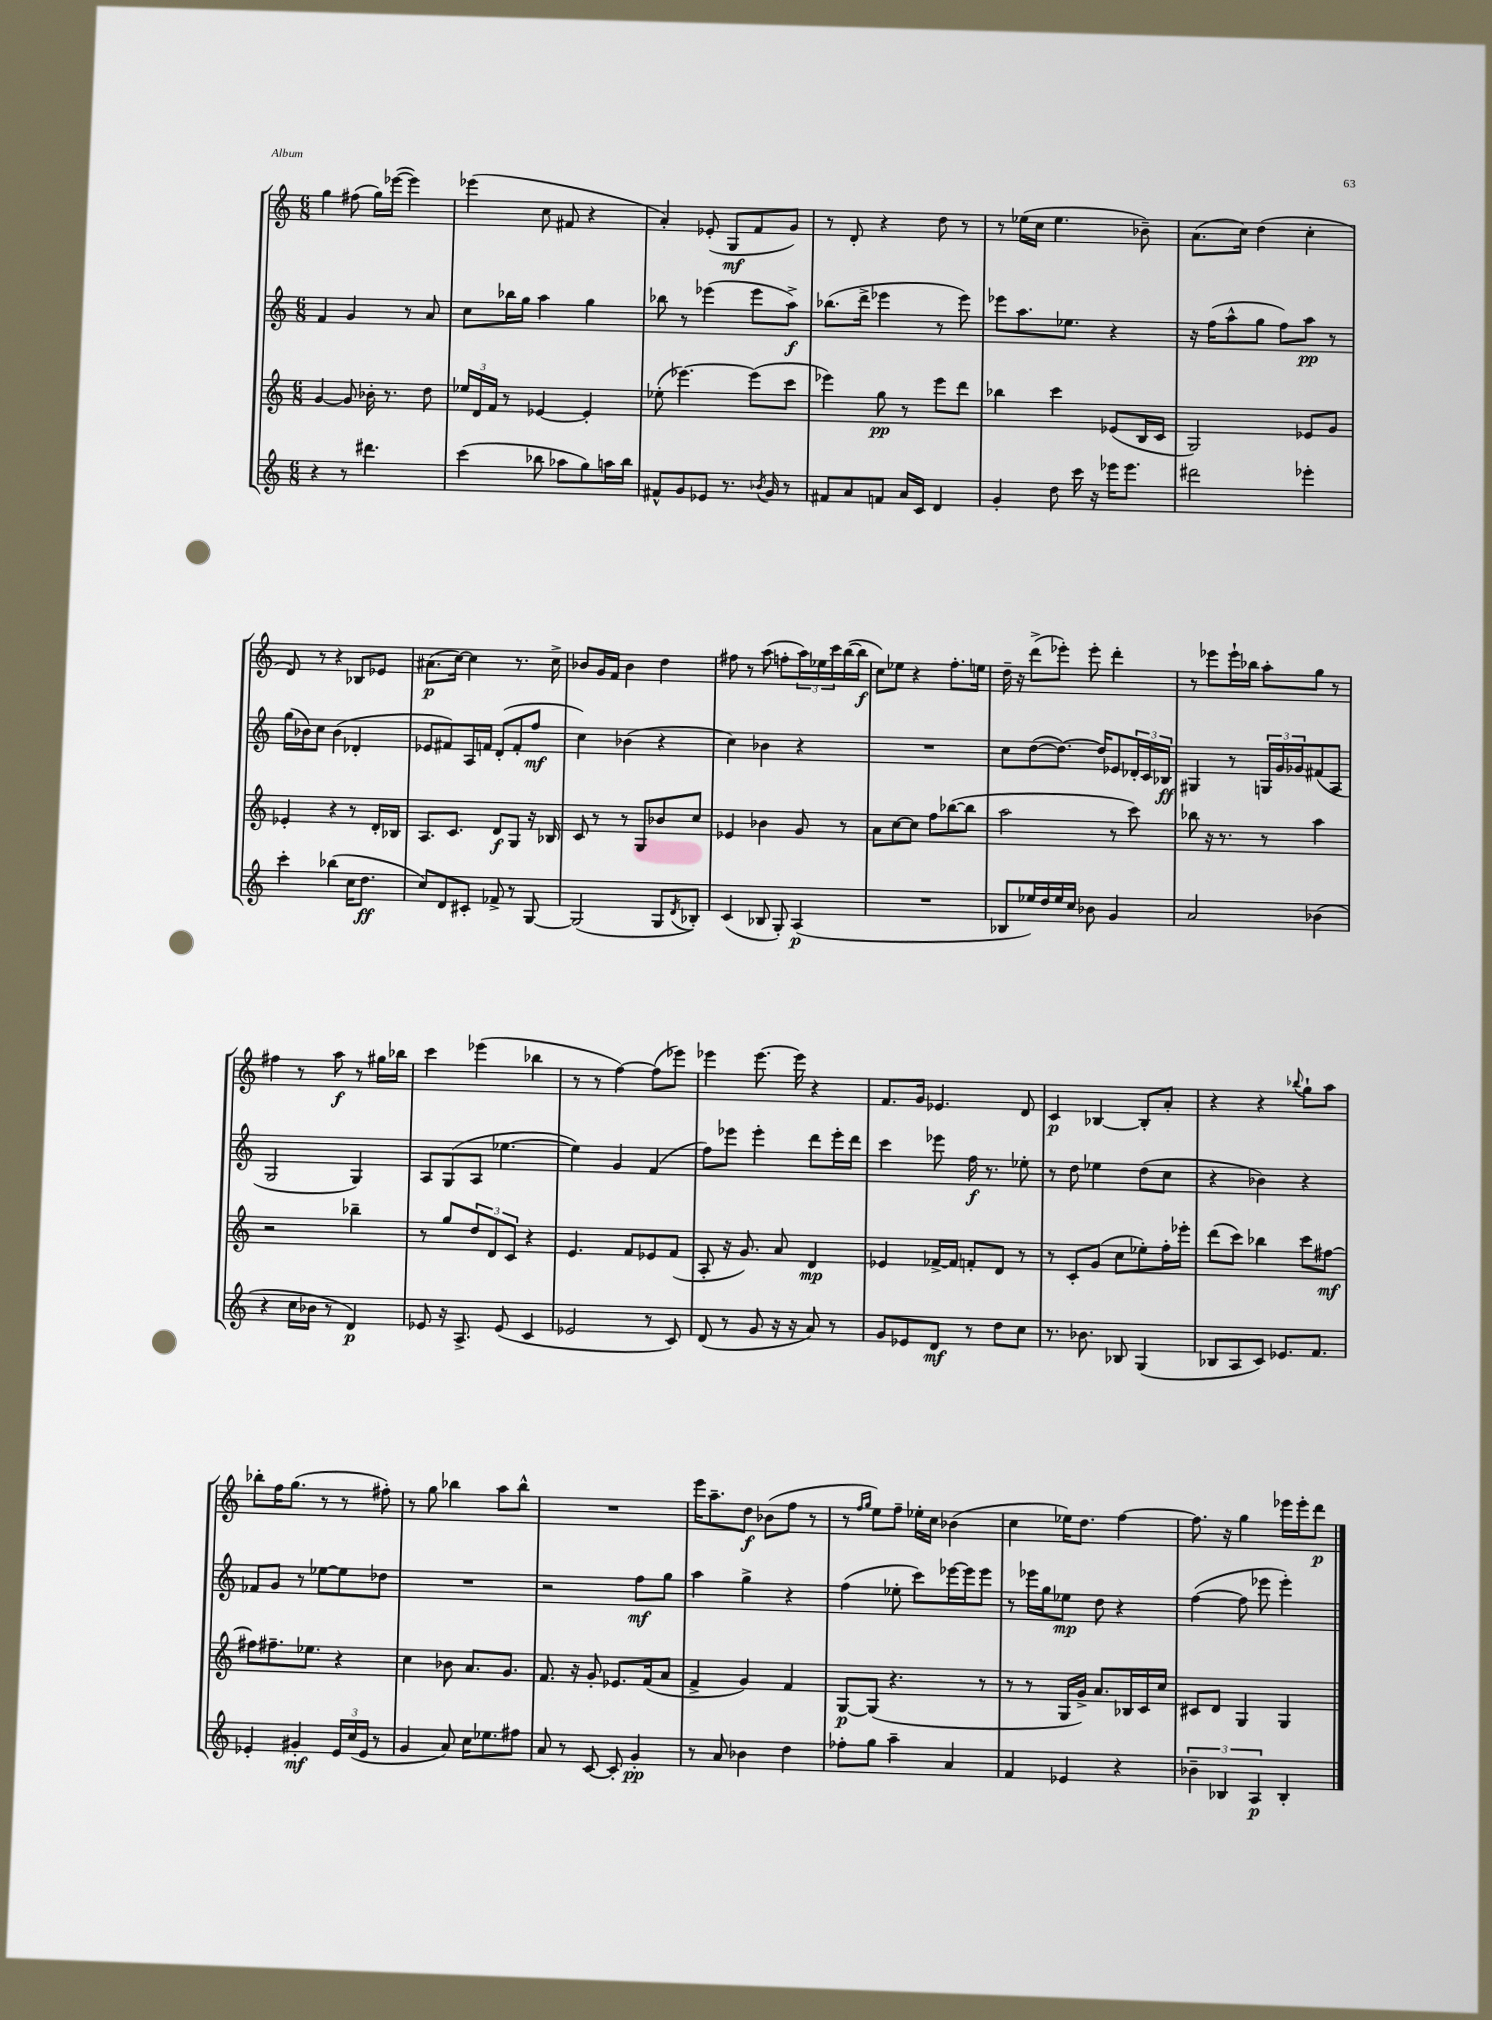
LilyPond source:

<<
\new StaffGroup <<
\new Staff = "s0" {
    \clef treble \key c \major \numericTimeSignature \time 6/8
    g''4 fis''8( g''16) ees'''16~( ees'''4) |
    ees'''4( c''8 fis'8 r4 |
    a'4-.) ees'8-.( g8\mf f'8 g'8) |
    r8 d'8-. r4 d''8 r8 |
    r8 ees''16( c''16 ees''4. bes'8--) |
    a'8.( c''16) d''4( c''4-. |
    d'8) r8 r4 bes8 ees'8 |
    ais'8.\p( c''16~) c''4 r8. c''16-> |
    bes'8 g'16 f'16 bes'4 d''4 |
    fis''8 r8 a''8( f''8-. \tuplet 3/2 { a''16) ees''16 c'''16 } b''16~( b''16\f |
    c''8) ees''8 r4 f''8.-. e''16 |
    d''16-- r16 d'''8->( ees'''8-.) ees'''8-. d'''4-. |
    r8 ees'''8 ees'''16-! bes''16 a''8-. g''8 r8 |
    fis''4 r8 a''8\f r8 gis''16 bes''16 |
    c'''4 ees'''4( bes''4 |
    r8 r8 f''4~) f''8( ees'''8) |
    ees'''4 ees'''8.~ ees'''16 r4 |
    f'8. g'16 ees'4. d'8 |
    c'4\p bes4~ bes8-. a'8-. |
    r4 r4 \appoggiatura { bes''8 } g''8-! a''8 |
    bes''8-. f''16 g''8.( r8 r8 fis''8-.) |
    r8 g''8 bes''4 a''8 bes''8-^ |
    R2. |
    e'''16 a''8.-- d''8\f bes'8( f''8 r8 |
    r8 \grace { f''16 g''16 } e''8) f''8-- ees''16-. c''16 bes'4( |
    c''4 ees''16) d''8. f''4~ |
    f''8. r16 g''4 ees'''16 ees'''16-. d'''8\p \bar "|." |
}
\new Staff = "s1" {
    \clef treble \key c \major \numericTimeSignature \time 6/8
    f'4 g'4 r8 a'8 |
    c''8 bes''16 g''16 a''4 g''4 |
    bes''8 r8 ees'''4( ees'''8 a''8->\f) |
    bes''8.( d'''16-> ees'''4 r8 ees'''8) |
    ees'''8 a''8. ees''8. r4 |
    r16 f''16( a''8-^ g''8 f''8) a''8\pp r8 |
    g''16( bes'16) c''8 bes'4( des'4-. |
    ees'8 fis'8) a16 f'16 d'8-.( f'8-. f''8\mf |
    c''4) bes'4( r4 |
    c''4) bes'4 r4 |
    R2. |
    c''8 d''8~( d''8.~) d''16 ees'8 \tuplet 3/2 { des'16-. c'16 bes16\ff } |
    gis4 r8 \tuplet 3/2 { g16 g'16 ges'16 } fis'8( a8 |
    g2 g4) |
    a8 g8( a8 ees''4.~ |
    ees''4) g'4 f'4( |
    f''8) ees'''8 ees'''4-. d'''8 ees'''16-. d'''16 |
    c'''4 ees'''8 f''16\f r8. ees''8-. |
    r8 d''8 ees''4 d''8( c''8 |
    r4 bes'4) r4 |
    fes'8 g'8 r8 ees''8~ ees''8 des''8 |
    R2. |
    r2 f''8\mf g''8 |
    a''4 g''4-> r4 |
    f''4( ees''8-. c'''8) ees'''16~ ees'''16 ees'''8 |
    r8 ees'''16 g''16 ees''8\mp d''8 r4 |
    f''4~( f''8 ees'''8 ees'''4-.) \bar "|." |
}
\new Staff = "s2" {
    \clef treble \key c \major \numericTimeSignature \time 6/8
    g'4~ g'8 bes'16-. r8. d''8 |
    \tuplet 3/2 { ees''16 d'16 f'16 } r8 ees'4~ ees'4-. |
    ees''8-.( ees'''4.~) ees'''8( c'''8 |
    ees'''4) g''8\pp r8 ees'''8 d'''8 |
    bes''4 c'''4 ees'8( b16 c'16 |
    g2) ees'8 g'8 |
    ees'4-. r4 r8 d'16-. bes16 |
    a8. c'8. d'8\f g8 r16 bes16 |
    c'8 r8 r8 g8 bes'8 c''8 |
    ees'4 bes'4 g'8 r8 |
    a'8 c''8~ c''8 f''8 bes''8~( bes''8 |
    a''2 r8 c'''8) |
    bes''8 r16 r8. r8 a''4 |
    r2 bes''4-- |
    r8 g''8 \tuplet 3/2 { d''8 d'8 c'8 } r4 |
    e'4. f'8 ees'8 f'8( |
    a8-. r16 g'8.) a'8 d'4\mp |
    ees'4 fes'16~-> fes'16 f'8-. d'8 r8 |
    r8 c'8-. g'8( c''8 ees''8-.) f''16-. ees'''16-. |
    d'''8( c'''8) bes''4 c'''8 fis''8~\mf |
    fis''8 fis''8.-- ees''8. r4 |
    c''4 bes'8 a'8. g'8. |
    f'8. r16 g'8-. ees'8. f'16( a'8 |
    f'4-> g'4) f'4 |
    g8~\p g8( r4. r8 |
    r8 r8 g16 g'16->) a'8. bes16 c'16 c''16 |
    cis'8 d'8 g4 g4 \bar "|." |
}
\new Staff = "s3" {
    \clef treble \key c \major \numericTimeSignature \time 6/8
    r4 r8 dis'''4. |
    c'''4( bes''8 aes''8 g''8) a''16 bes''16 |
    fis'8-^ g'8 ees'8 r8. \acciaccatura { bes'8 } g'16 r8 |
    fis'8 a'8 f'8 a'16 c'16 d'4 |
    g'4-. d''8 c'''16 r16 ees'''16 ees'''8. |
    dis'''2 ees'''4-. |
    c'''4-. bes''4( c''16 d''8.\ff |
    c''8) d'8 cis'8-. fes'8-> r8 g8~ |
    g2( g8 \acciaccatura { d'8 } bes8-.) |
    c'4( bes8 g8-.) a4\p( |
    R2. |
    bes8 ees''16) d''16 ees''16 c''16 bes'8 g'4 |
    a'2 bes'4( |
    r4 c''16 bes'16 r8 d'4\p) |
    ees'8 r16 a8.-> ees'8( c'4 |
    ees'2 r8 c'8) |
    d'8( r8 g'8 r16 r16 a'8) r8 |
    g'8 ees'8 d'8\mf r8 d''8 c''8 |
    r8. bes'8. bes8 g4( |
    bes8 a8 c'8) ees'8. f'8. |
    ees'4-. gis'4-.\mf \tuplet 3/2 { ees'16 c''16( ees'16 } r8 |
    g'4 a'8) c''16 ees''8. fis''8 |
    a'8 r8 c'8~ c'8-. g'4-.\pp |
    r8 a'8 bes'4 d''4 |
    fes''8-. g''8 a''4-- a'4 |
    f'4 ees'4 r4 |
    \tuplet 3/2 { bes'4-- bes4 a4\p } bes4-. \bar "|." |
}
>>
>>
\layout { \context { \Score \remove "Bar_number_engraver" } }
